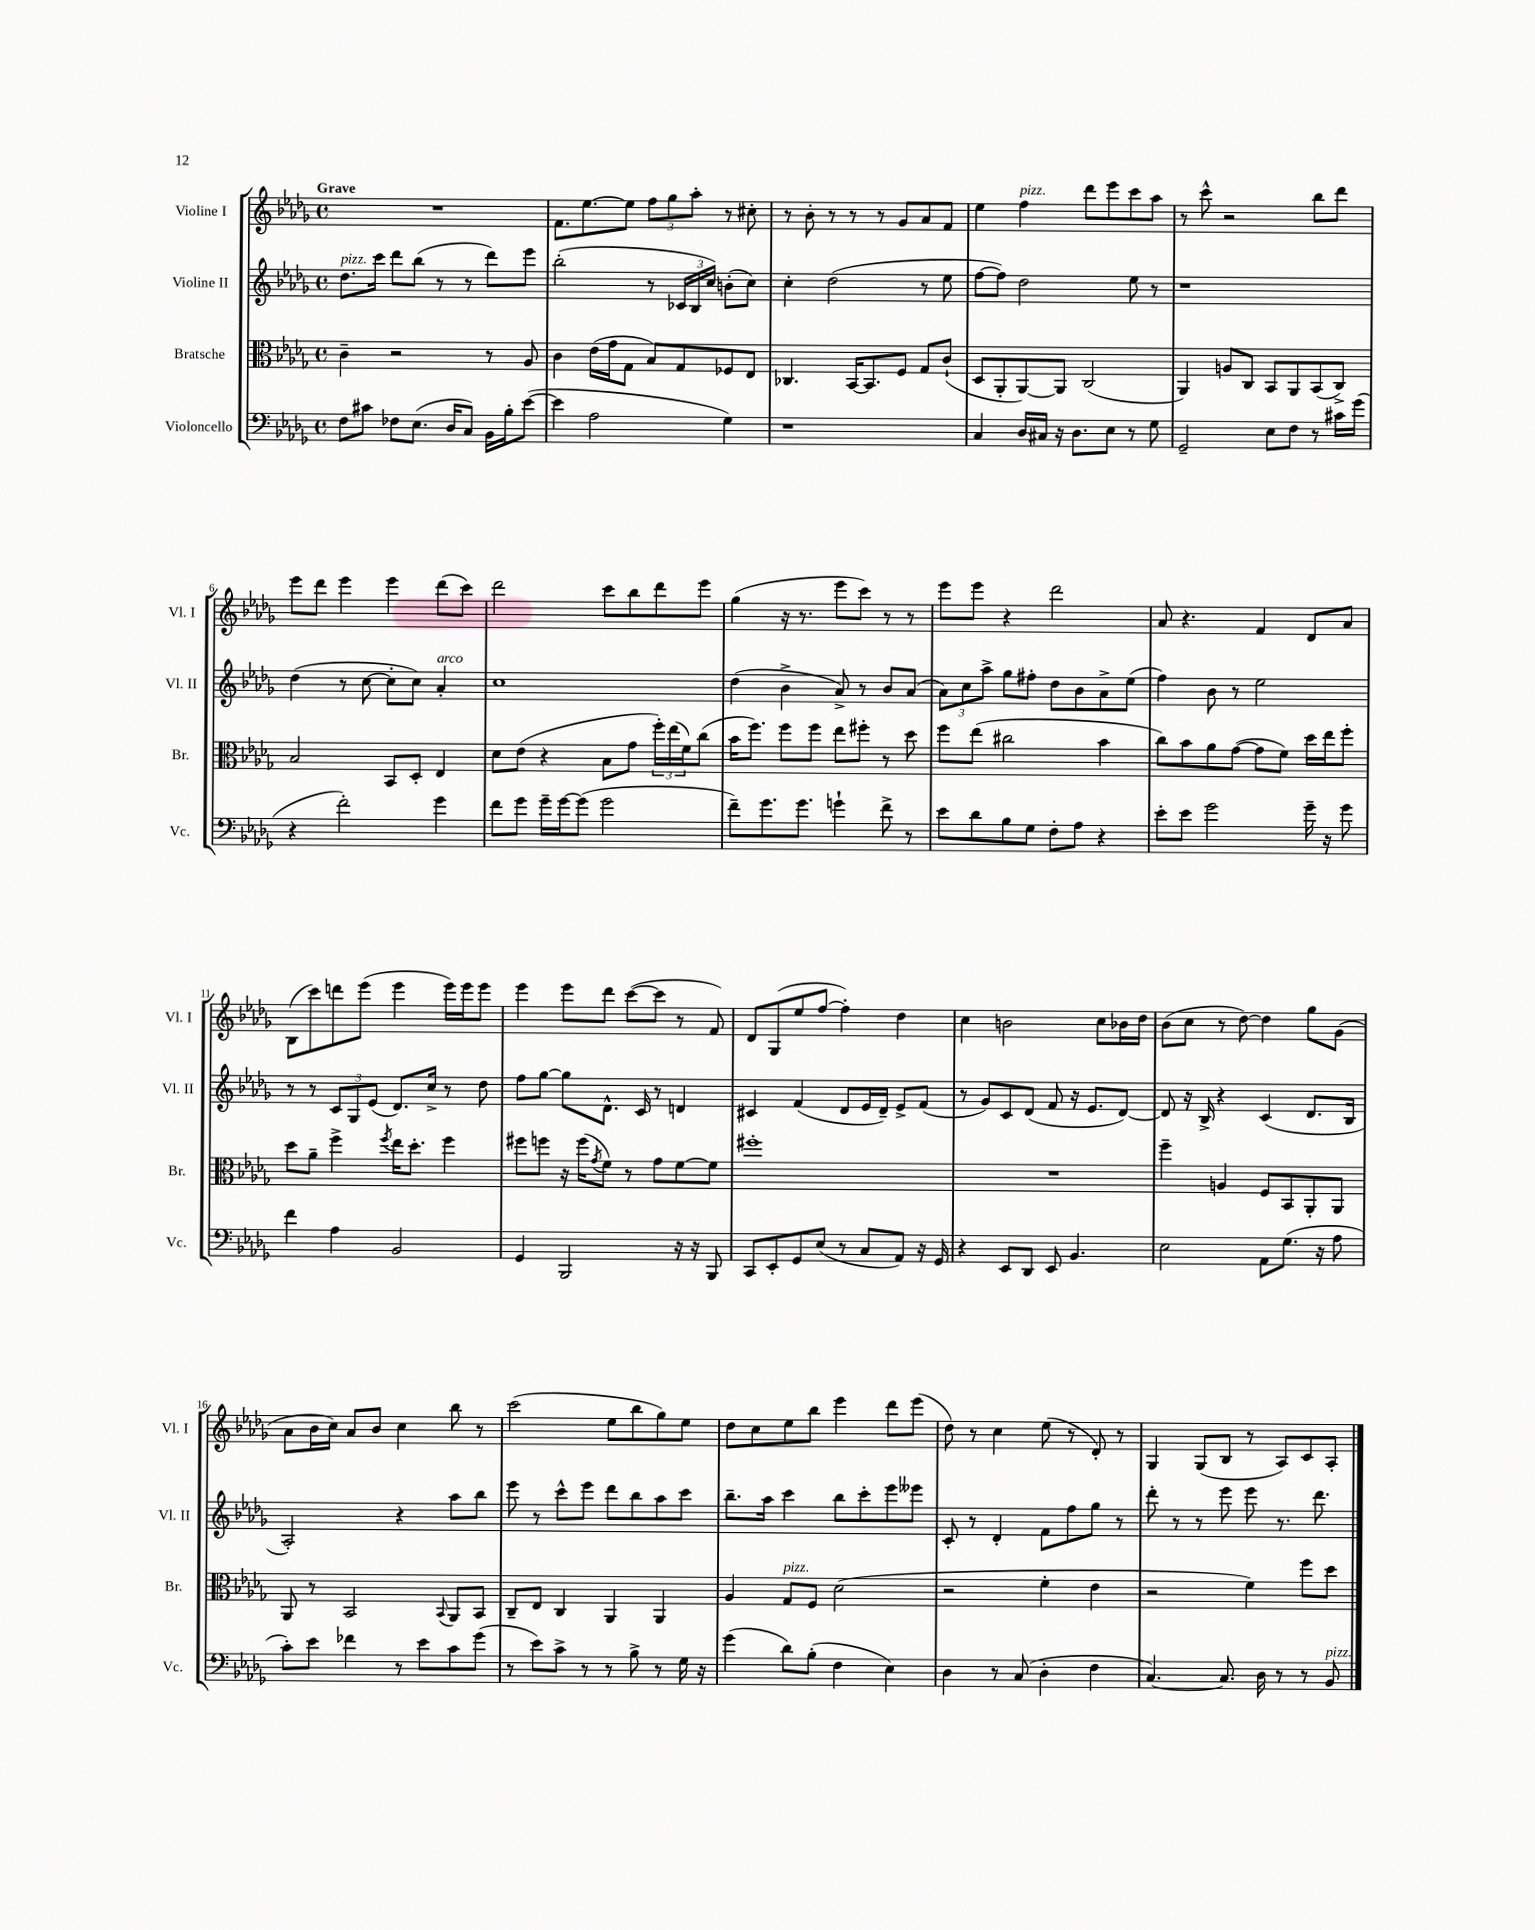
<<
\new StaffGroup <<
\new Staff = "s0" \with { instrumentName = "Violine I" shortInstrumentName = "Vl. I" } {
    \clef treble \key des \major \defaultTimeSignature \time 4/4 \tempo "Grave"
    R1 |
    f'8. ees''8.~ ees''8 \tuplet 3/2 { f''8 ges''8 aes''8-. } r8 cis''8-. |
    r8 bes'8-. r8 r8 r8 ges'8 aes'8 f'8 |
    ees''4 f''4^\markup { \italic "pizz." } des'''8 ees'''8 c'''8 aes''8 |
    r8 c'''8-^ r2 bes''8 des'''8 |
    ees'''8 des'''8 ees'''4 ees'''4 des'''8( c'''8) |
    des'''2 c'''8 bes''8 des'''8 ees'''8 |
    ges''4( r16 r8. ees'''8 c'''8) r8 r8 |
    ees'''8 ees'''8 r4 des'''2 |
    aes'8 r4. f'4 des'8 aes'8 |
    bes8( c'''8) d'''8 ees'''8( ees'''4 ees'''16) ees'''16 ees'''8 |
    ees'''4 ees'''8 des'''8 c'''8~( c'''8 r8 f'8) |
    des'8 ges8( ees''8 f''8~ f''4-.) des''4 |
    c''4 b'2 c''8 bes'16 des''16 |
    bes'8( c''8 r8 des''8~) des''4 ges''8 ges'8( |
    aes'8 bes'16 c''16) aes'8 bes'8 c''4 bes''8 r8 |
    c'''2( ees''8 bes''8 ges''8) ees''8 |
    des''8 c''8 ees''8 bes''8 ees'''4 des'''8 ees'''8( |
    des''8) r8 c''4 ees''8( r8 des'8-.) r8 |
    ges4 ges8( bes8 r8 aes8) c'8 aes8-. \bar "|." |
}
\new Staff = "s1" \with { instrumentName = "Violine II" shortInstrumentName = "Vl. II" } {
    \clef treble \key des \major \defaultTimeSignature \time 4/4
    des''8.^\markup { \italic "pizz." } c'''16 des'''8 bes''8( r8 r8 des'''8) ees'''8 |
    bes''2-.( r8 \tuplet 3/2 { ces'16 bes16 c''16) } b'8-.( c''8) |
    c''4-. des''2( r8 ees''8 |
    f''8~ f''8) des''2 ees''8 r8 |
    r1 |
    des''4( r8 c''8~ c''8-. c''8) aes'4-.^\markup { \italic "arco" } |
    c''1 |
    des''4( bes'4-> aes'8->) r8 bes'8 aes'8( |
    \tuplet 3/2 { aes'8) c''8 aes''8-> } ges''8 fis''8-. des''8 bes'8 aes'8-> ees''8( |
    f''4) bes'8 r8 ees''2 |
    r8 r8 \tuplet 3/2 { c'8 ges8 ees'8( } des'8.) c''16-> r8 des''8 |
    f''8 ges''8~ ges''8 des'8.-^ c'16 r8 d'4 |
    cis'4 f'4( des'8 ees'16 des'16--) ees'8-> f'8( |
    r8 ges'8) c'8 des'8( f'8 r16 ees'8. des'8~) |
    des'8 r16 bes16-> r4 c'4( des'8. bes16 |
    aes2-.) r4 aes''8 bes''8 |
    ees'''8 r8 c'''8-^ ees'''8 des'''8 bes''8 aes''8 c'''8 |
    bes''8.-- aes''16 c'''4 bes''8 c'''8-. ees'''8 eeses'''8 |
    c'8-. r8 des'4-. f'8 f''8 ges''8 r8 |
    des'''8-. r8 r8 ees'''8 ees'''8 r8. des'''8. \bar "|." |
}
\new Staff = "s2" \with { instrumentName = "Bratsche" shortInstrumentName = "Br." } {
    \clef alto \key des \major \defaultTimeSignature \time 4/4
    c'4-- r2 r8 aes8 |
    c'4 ees'16( ges'16 ges8 bes8) ges8 fes8 ees8 |
    ces4. bes,16~ bes,8. f8 ges8 c'8-!( |
    des8 aes,8-. aes,8~) aes,8 c2( |
    aes,4) a8 c8 bes,8 aes,8 bes,8( c8->) |
    bes2 bes,8 des8-. ees4 |
    des'8 ees'8( r4 bes8 ges'8 \tuplet 3/2 { f''16-.) ees''16( f'16) } c''8( |
    bes'16 f''8.) f''8 f''8 ees''8 fis''8-. r8 des''8 |
    f''8 ees''8( cis''2 bes'4 |
    c''8) bes'8 aes'8 ges'8~( ges'8 f'8) des''16 ees''16 f''8-. |
    des''8 aes'8-- f''4-> \acciaccatura { f''8 } ees''16 des''8.-. f''4 |
    fis''8 f''8 r16 f''16( \acciaccatura { ges'8 } f'8) r8 ges'8 f'8~ f'8 |
    fis''1-. |
    R1 |
    f''4-- a4 f8 bes,8 aes,8-. aes,8 |
    aes,8 r8 bes,2 \appoggiatura { bes,8 } aes,8 bes,8 |
    c8-- ees8 c4 aes,4 aes,4 |
    aes4 ges8^\markup { \italic "pizz." } f8 des'2( |
    r2 f'4-. ees'4 |
    r2 f'4) f''8 des''8 \bar "|." |
}
\new Staff = "s3" \with { instrumentName = "Violoncello" shortInstrumentName = "Vc." } {
    \clef bass \key des \major \defaultTimeSignature \time 4/4
    f8 cis'8 fes8 ees8.( des16 c8) bes,16 bes16-. ees'8~( |
    ees'4 aes2 ges4) |
    r1 |
    c4 des16 cis16 r16 des8. ees8 r8 ges8 |
    ges,2-- ees8 f8 r8 cis'16 ges'16( |
    r4 f'2-.) ges'4 |
    f'8 ges'8 ges'16-- ges'16~ ges'8( ges'2 |
    f'8--) ges'8. ges'8. g'4-! f'8-> r8 |
    ees'8 des'8 bes8 ges8 f8-. aes8 r4 |
    ees'8-. ees'8 ges'2 ges'16-- r16 ges'8 |
    f'4 aes4 bes,2 |
    ges,4 bes,,2 r16 r16 bes,,8 |
    c,8 ees,8-. ges,8 ees8( r8 c8 aes,8) r16 ges,16 |
    r4 ees,8 des,8 ees,8 bes,4. |
    ees2 aes,8 ges8.( r16 aes8 |
    c'8-.) ees'8 fes'4 r8 ees'8 c'8 ges'8( |
    r8 ees'8) c'8-> r8 r8 bes8-> r8 ges16 r16 |
    ges'4( des'8) bes8-.( f4 ees4) |
    des4 r8 c8( des4-. f4 |
    c4.~) c8. des16 r8 r8 bes,8^\markup { \italic "pizz." } \bar "|." |
}
>>
>>
